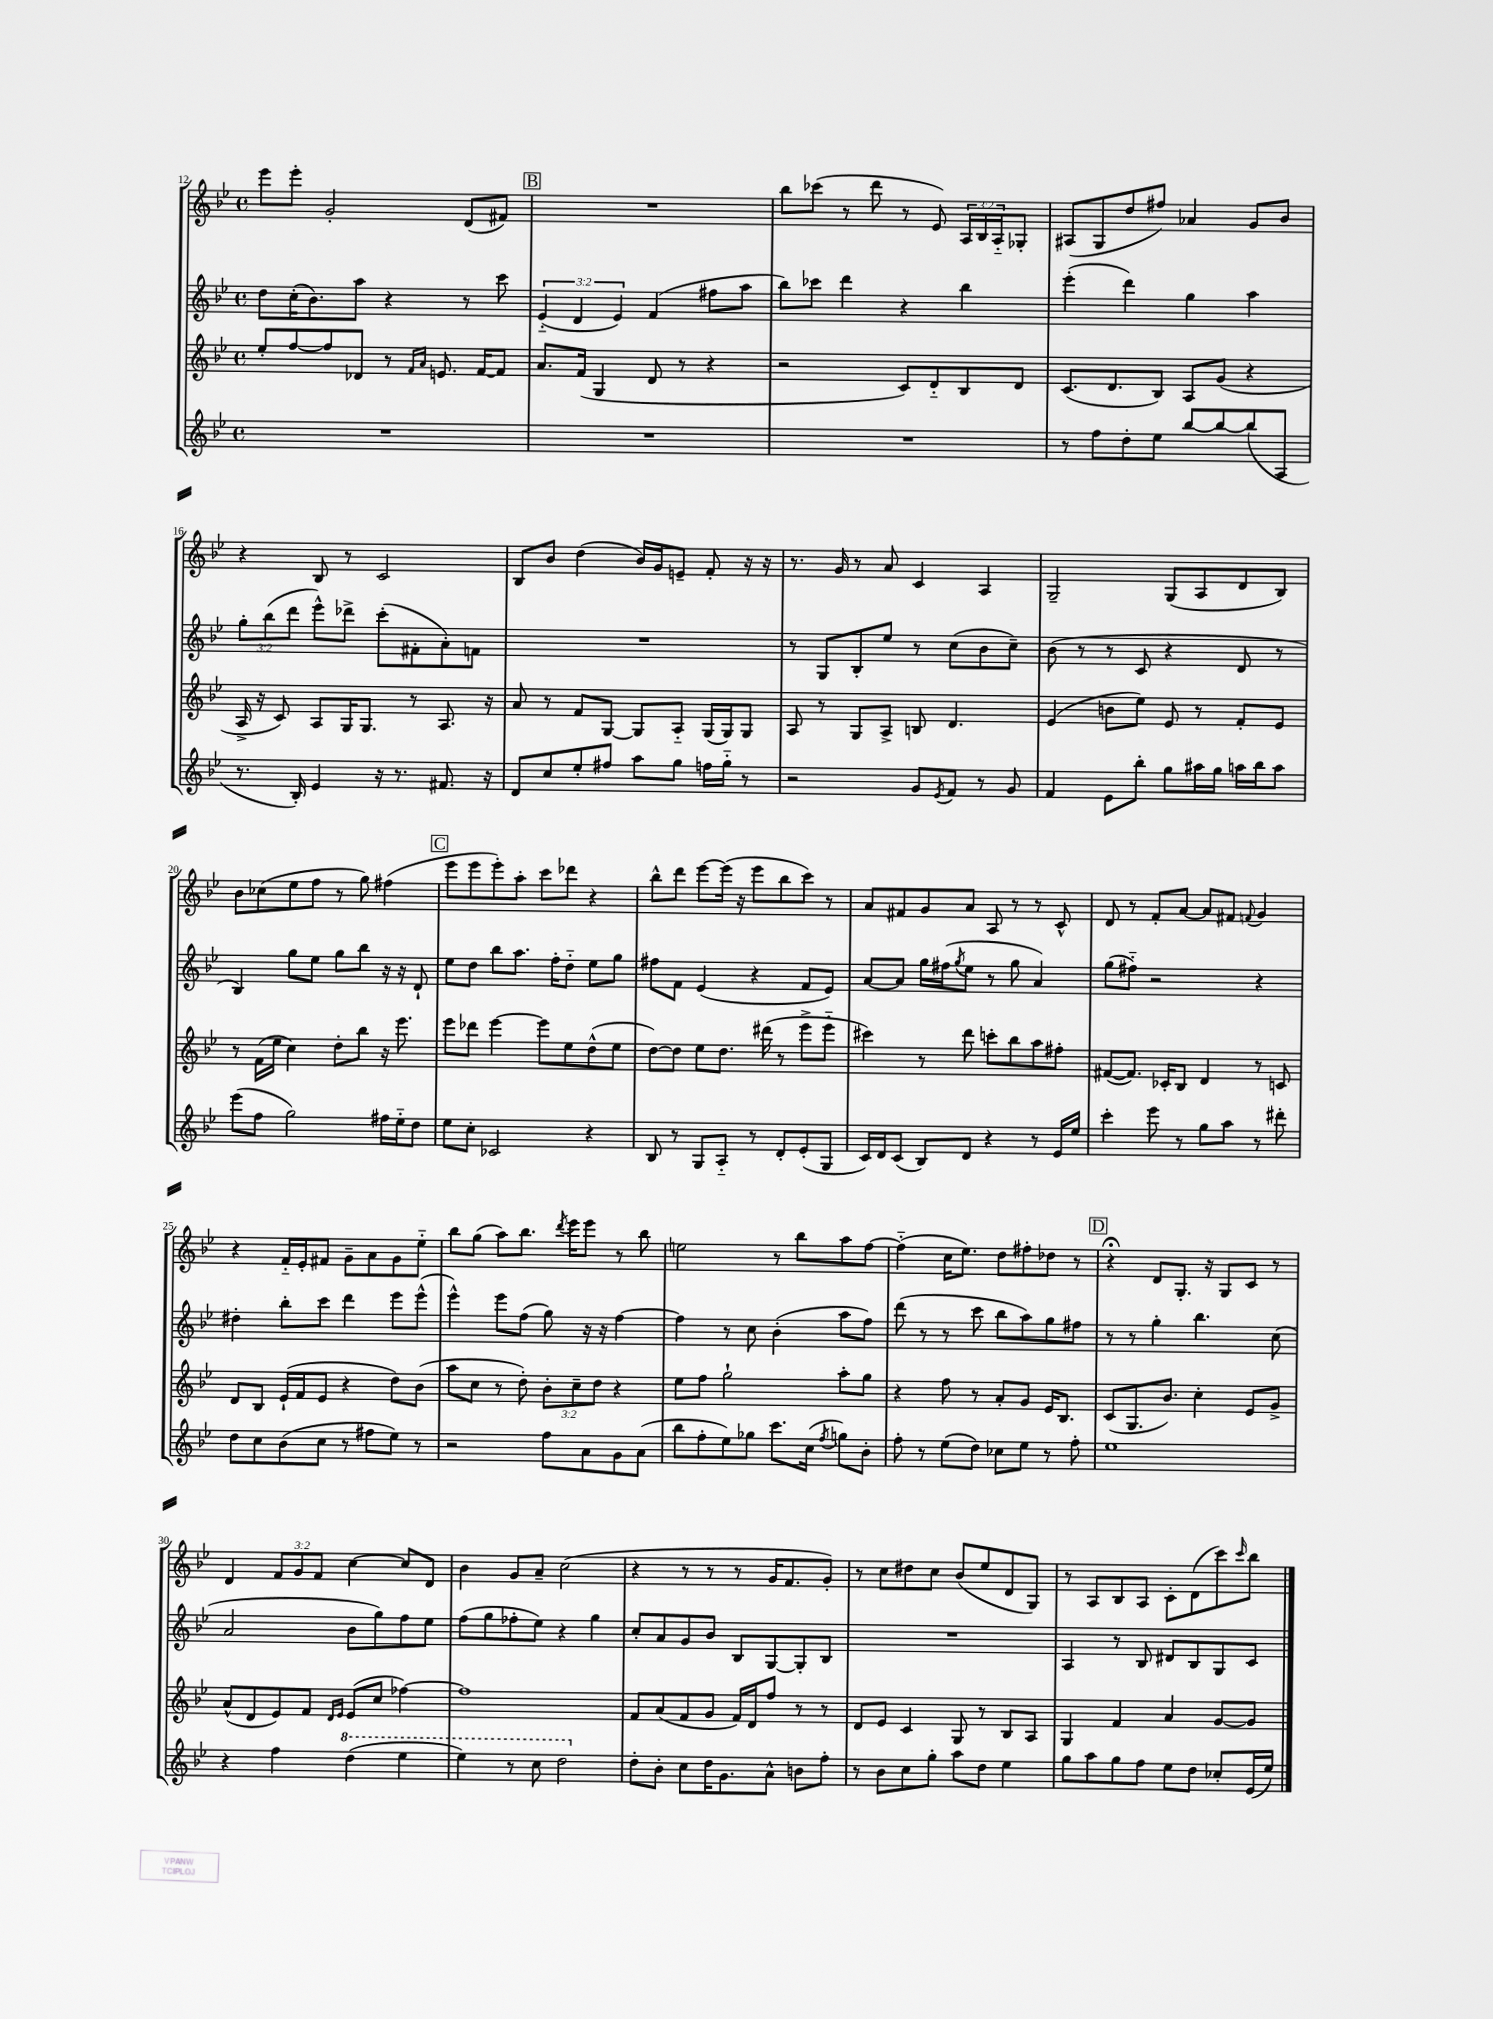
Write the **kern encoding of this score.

**kern	**kern	**kern	**kern
*staff4	*staff3	*staff2	*staff1
*clefG2	*clefG2	*clefG2	*clefG2
*k[b-e-]	*k[b-e-]	*k[b-e-]	*k[b-e-]
*M4/4	*M4/4	*M4/4	*M4/4
*met(c)	*met(c)	*met(c)	*met(c)
1r	8ee-'	8dd	8eee-
.	[8ff	(16cc'	8eee-'
.	.	8.b-)	.
.	8ff]	.	2g'
.	8d-	8aa	.
.	8r	4r	.
.	16qqf	.	.
.	16qqa	.	.
.	8.e	.	.
.	.	8r	(8d
.	[16f	.	.
.	8f]	8ccc	8f#)
=	=	=	=
1r	8.a	(6e-'~	1r
.	.	6d	.
.	(16f	.	.
.	4G	.	.
.	.	6e-)	.
.	8d	(4f	.
.	8r	.	.
.	4r	8ff#	.
.	.	8aa	.
=	=	=	=
1r	2r	8bb-)	8bb-
.	.	8ccc-	(8ccc-
.	.	4ddd	8r
.	.	.	8ddd
.	8c)	4r	8r
.	8d'~	.	8e-)
.	8B-	4bb-	24A
.	.	.	24B-
.	.	.	24A'~
.	8d	.	8G-'
=	=	=	=
8r	(8.c	(4eee-'	(8A#
8ff	.	.	8G
.	8.d	.	.
8dd'	.	4ddd)	8dd
8ee-	8B-)	.	8ff#)
[8bb-	8A	4gg	4a-
8bb-_	(8g	.	.
(8bb-]	4r	4aa	8g
8A	.	.	8b-
=	=	=	=
8.r	16A^	12gg'	4r
.	16r	.	.
.	.	(12bb-	.
.	8c)	.	.
.	.	12ddd	.
16B-')	.	.	.
4e-	8A	8eee-^^)	8B-
.	16G	8ddd-^	8r
.	8.G	.	.
16r	.	(8ccc'	2c
8.r	.	.	.
.	8r	8f#'	.
8.f#	8.A	8a')	.
.	.	8f	.
16r	16r	.	.
=	=	=	=
8d	8a	1r	8B-
8cc	8r	.	8b-
8ee-'	8f	.	(4dd
8ff#	[8G	.	.
8aa	8G]	.	16b-)
.	.	.	16g
8gg	8A'~	.	8e~
16ff	(16G	.	8f'
16gg'~	16G)	.	.
8r	8G	.	16r
.	.	.	16r
=	=	=	=
2r	8A	8r	8.r
.	8r	8G	.
.	.	.	16g
.	8G	8B-'	8r
.	8A^	8ee-	8a
8g	8B	8r	4c
8qe-	.	.	.
8f	4.d	(8cc	.
8r	.	8b-	4A
8g	.	8cc~)	.
=	=	=	=
4f	(4e-	(8b-	2G~
.	.	8r	.
8e-	8b	8r	.
8bb-'	8ee-)	8c	.
8gg	8e-	4r	(8G
16aa#	8r	.	8A
16gg	.	.	.
16aa	8f'	8d	8d
16bb-	.	.	.
8aa	8e-	8r	8B-)
=	=	=	=
(8eee-	8r	4B-)	8b-
8ff	(16f	.	(8cc-
.	16ee-	.	.
2gg)	4cc)	8gg	8ee-
.	.	8ee-	8ff
.	8dd'	8gg	8r
.	8bb-	8bb-	8gg)
16ff#	16r	16r	(4ff#
16ee-'~	8.eee-	16r	.
8dd	.	8d`	.
=	=	=	=
8ee-	8eee-	8ee-	8eee-
8cc'	8ddd-	8dd	8eee-
2c-	[4eee-	8bb-	8eee-')
.	.	8.aa	8aa'
.	8eee-]	.	8ccc
.	.	16ff'	.
.	8ee-	8dd'~	8ddd-
4r	(8dd^^	8ee-	4r
.	8ee-	8gg	.
=	=	=	=
8B-	[8dd)	8ff#	8bb-^^
8r	8dd]	8f	8ddd
8G	8ee-	(4e-	[8eee-
8A'~	8.dd	.	(16eee-]
.	.	.	16r
8r	.	4r	8eee-
.	(16ddd#	.	.
8d'	8r	.	8bb-
(8e-'	8eee-^	8f	8ccc)
8G	8eee-'~	8e-)	8r
=	=	=	=
16c)	4ccc#)	[8a	8a
16d	.	.	.
(8c	.	8a]	8f#
8B-)	8r	16gg	8g
.	.	(16ff#	.
.	.	8qgg	.
8d	8ddd	8ee-	8a
4r	8ccc'	8r	8A
.	8bb-	8gg	8r
8r	8aa	4a)	8r
16e-	8ff#'	.	8c^^
16ee-	.	.	.
=	=	=	=
4ccc'	([8f#	(8gg	8d
.	8.f#])	8ff#'~)	8r
8eee-	.	2r	8f'
.	16c-'	.	.
8r	8B-	.	[8a
8gg	4d	.	8a]
8aa	.	.	8f#
.	.	.	8qqf
8r	8r	4r	4g
8ddd#'	8c	.	.
=	=	=	=
8dd	8d	4dd#'	4r
8cc	8B-	.	.
(8b-	(16e-`	8bb-'	16f'~
.	16f	.	16e-'
8cc	8e-	8ccc	8f#
8r	4r	4ddd	8g~
8ff#	.	.	8a
8ee-)	8dd)	8eee-	8g
8r	(8b-	(8eee-^^	8ee-'~
=	=	=	=
2r	8aa	4eee-^^)	8bb-
.	8cc	.	(8gg
.	8r	8eee-	8aa)
.	8dd')	(8ff	8.bb-
8ff	12b-'	8gg)	.
.	.	.	8qddd
.	.	.	16eee-
.	12cc~	.	.
8a	.	16r	8eee-
.	12dd	.	.
.	.	16r	.
8g	4r	[4ff	8r
(8a	.	.	8bb-
=	=	=	=
8bb-	8ee-	4ff]	2ee
8ff'	8ff	.	.
8ee-)	2gg`	8r	.
8gg-	.	8cc	.
8.ccc	.	(4b-'	8r
.	.	.	8bb-
(16cc	.	.	.
8qff	.	.	.
8gg)	8aa'	8aa	8aa
8b-'	8gg	8ff)	[8ff
=	=	=	=
8ff'	4r	(8ddd	(4ff'~]
8r	.	8r	.
(8ee-	8ff	8r	16cc
.	.	.	8.ee-)
8dd)	8r	8ccc	.
8cc-	8a'	8bb-	8dd
8ee-	8g	8aa)	8ff#'
8r	16e-	8gg	8dd-
.	8.B-	.	.
8ff'	.	8ff#	8r
=	=	=	=
1ee-	(8c	8r	4r;
.	8.G	8r	.
.	.	4gg'	8d
.	8.b-)	.	.
.	.	.	8.G'
.	4cc'	4.bb-	.
.	.	.	16r
.	.	.	8G
.	8e-	.	8c
.	8g^	(8cc	8r
=	=	=	=
4r	(8a^^	2a	4d
.	8d	.	.
4ff	8e-)	.	12f
.	.	.	12g
.	8f	.	.
.	.	.	12f
.	16qqd	.	.
.	16qqe-	.	.
(4ddd	(8e-	8b-	[4cc
.	8cc	8gg)	.
4eee-	[4ff-)	8ff	8cc]
.	.	8ee-	8d
=	=	=	=
4eee-)	1ff-]	(8ff	4b-
.	.	8gg	.
8r	.	8ff-'	8g
8ccc	.	8ee-)	8a~
2ddd	.	4r	(2cc
.	.	4gg	.
=	=	=	=
8dd'	8f	8cc'	4r
8b-'	(8a	8a	.
8cc	8f	8g	8r
16dd	8g	8b-	8r
8.g	.	.	.
.	16f)	8B-	8r
.	16d	.	.
8a^^	8ff	[8G	16g
.	.	.	8.f
8b	8r	8G']	.
8ff'	8r	8B-	8g')
=	=	=	=
8r	8d	1r	8r
8b-	8e-	.	8cc
8cc	4c	.	8dd#
8gg'	.	.	8cc
8aa	8G	.	(8b-
8dd	8r	.	8ee-
4ee-	8B-	.	8d
.	8A	.	8G)
=	=	=	=
8gg	4G	4A	8r
8aa	.	.	8A
8gg	4f	8r	8B-
8ff	.	8B-	8A
8ee-	4a	8d#	8c'
8dd	.	8B-	(8d
8cc-'	[8g	8G	8ccc)
.	.	.	16qqccc
(16e-	8g]	8c	8bb-
16ee-)	.	.	.
==	==	==	==
*-	*-	*-	*-
